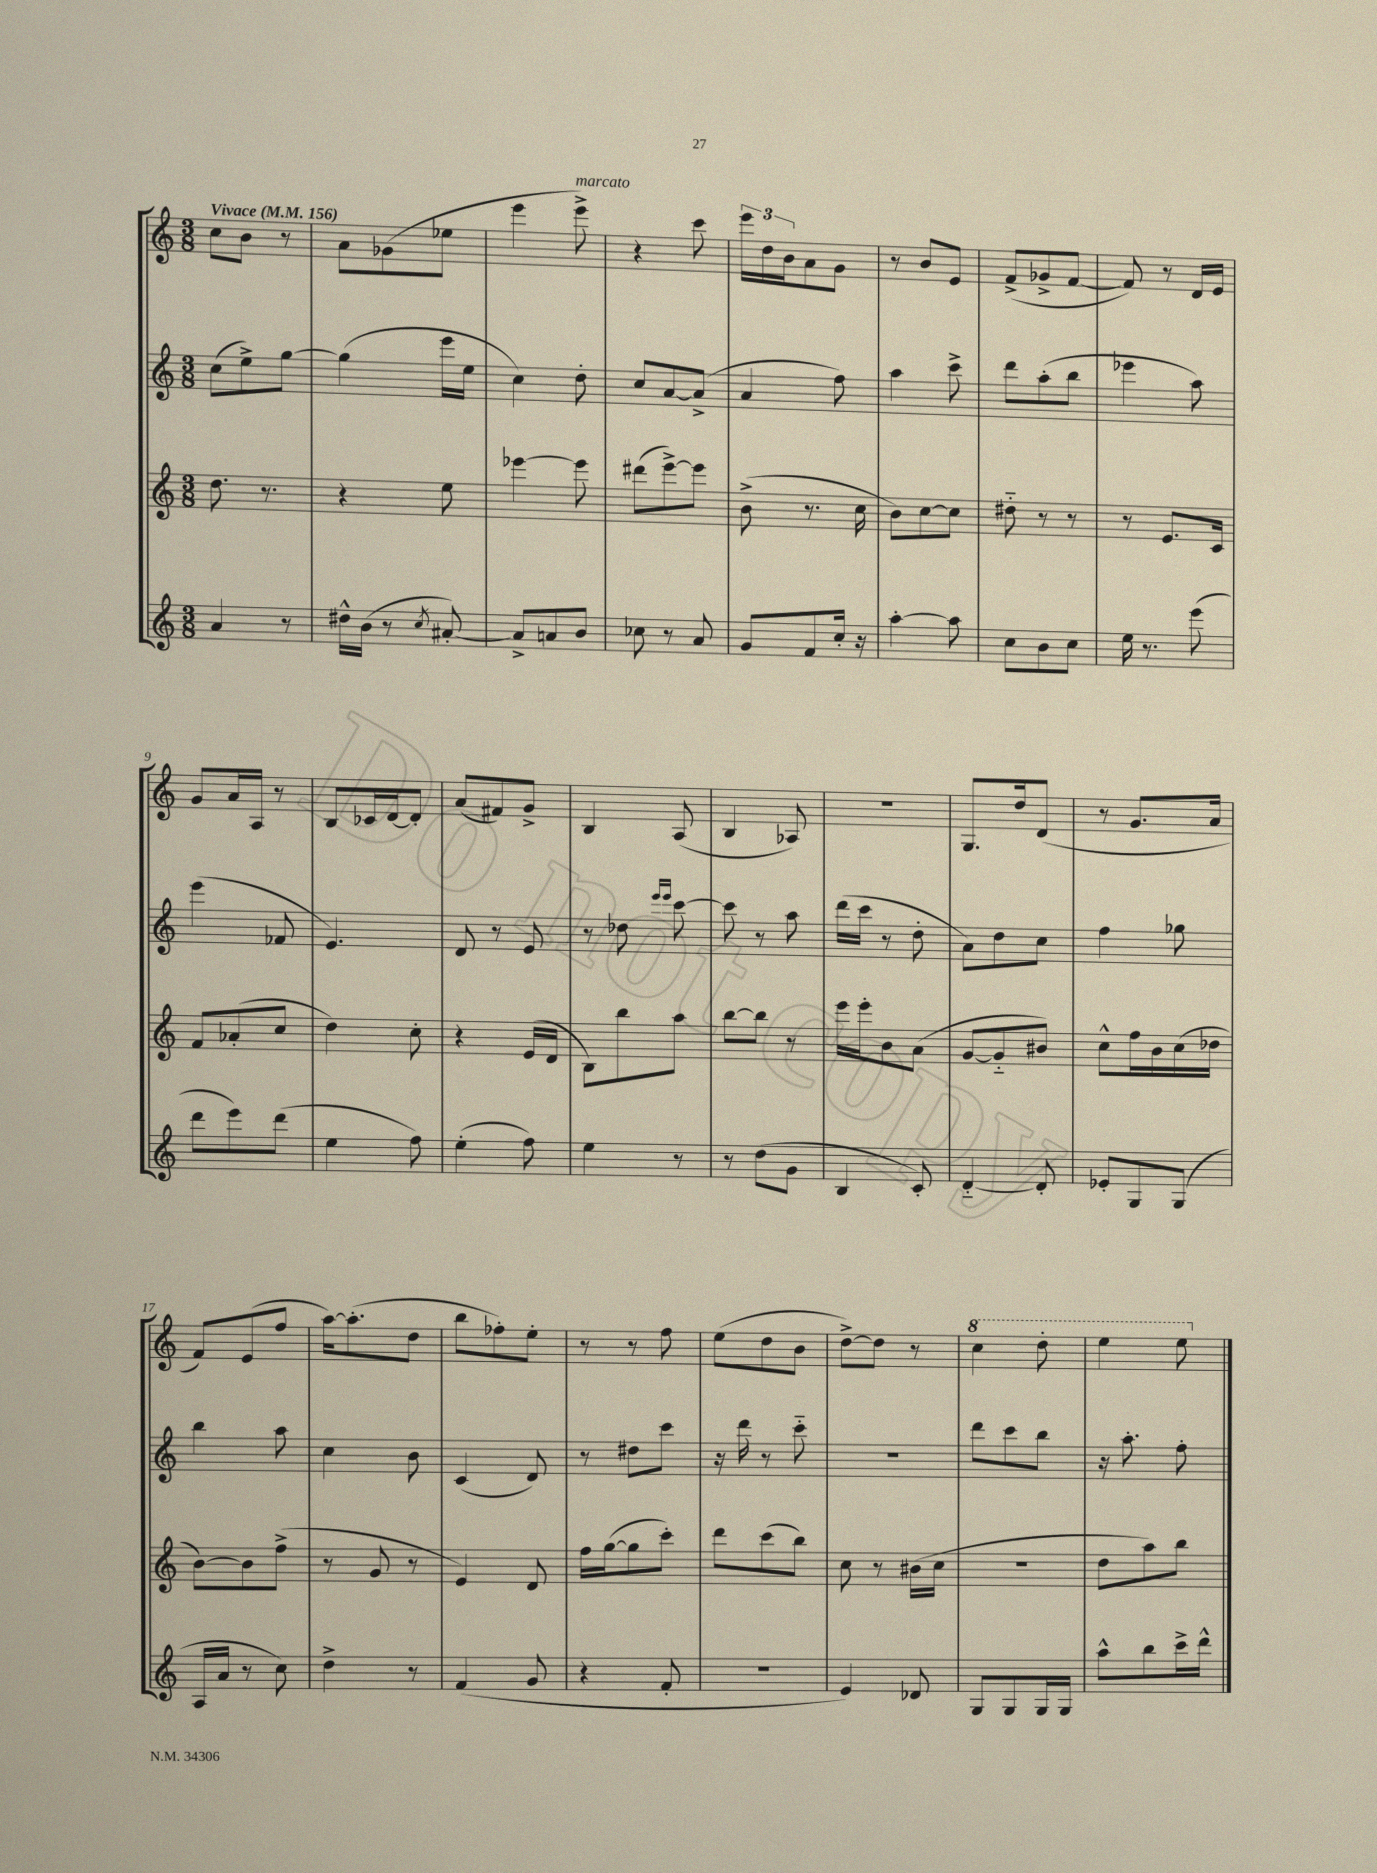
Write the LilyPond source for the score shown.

<<
\new StaffGroup <<
\new Staff = "s0" {
    \clef treble \key c \major \numericTimeSignature \time 3/8 \tempo "Vivace" 4 = 156
    c''8 b'8 r8 |
    a'8 ges'8( ees''8 |
    e'''4 e'''8->^\markup { \italic "marcato" }) |
    r4 c'''8 |
    \tuplet 3/2 { e'''16 d''16 b'16 } a'8 g'8 |
    r8 b'8 e'8 |
    f'8->( ges'8-> f'8~ |
    f'8) r8 d'16 e'16 |
    g'8 a'16 a16 r8 |
    b8 ces'16 d'16~ d'8-. |
    a'8( fis'8) g'8-> |
    b4 a8( |
    b4 aes8) |
    R4. |
    g8. d''16 d'8( |
    r8 g'8. a'16 |
    f'8) e'8( f''8 |
    a''16~) a''8.-.( d''8 |
    b''8 fes''8-.) e''8-. |
    r8 r8 f''8 |
    e''8( d''8 b'8 |
    d''8~->) d''8 r8 |
    \ottava #1 c'''4 d'''8-. |
    e'''4 e'''8 \ottava #0 \bar "|." |
}
\new Staff = "s1" {
    \clef treble \key c \major \numericTimeSignature \time 3/8
    c''8( e''8->) g''8~ |
    g''4( e'''16 e''16 |
    c''4) d''8-. |
    c''8 a'8~ a'8->( |
    a'4 f''8) |
    a''4 c'''8-> |
    d'''8 a''8-.( b''8 |
    ees'''4 a''8) |
    e'''4( fes'8 |
    e'4.) |
    d'8 r8 e'8 |
    r8 des''8 \grace { e'''16 e'''16 } c'''8~ |
    c'''8 r8 a''8 |
    d'''16( c'''16 r8 d''8-. |
    a'8) d''8 c''8 |
    f''4 ges''8 |
    b''4 a''8 |
    c''4 b'8 |
    c'4( d'8) |
    r8 dis''8 c'''8 |
    r16 d'''16 r8 c'''8-_ |
    R4. |
    d'''8 c'''8 b''8 |
    r16 a''8.-. f''8-. \bar "|." |
}
\new Staff = "s2" {
    \clef treble \key c \major \numericTimeSignature \time 3/8
    d''8. r8. |
    r4 e''8 |
    ees'''4~ ees'''8 |
    dis'''8( e'''8~->) e'''8 |
    b'8->( r8. c''16 |
    b'8) c''8~ c''8 |
    dis''8-_ r8 r8 |
    r8 e'8. c'16 |
    f'8 aes'8-.( c''8 |
    d''4) c''8-. |
    r4 e'16( d'16 |
    b8) b''8 a''8 |
    b''8~ b''8 r8 |
    e'''16 e'''16-. b'8 a'8( |
    g'8~ g'8-_ bis'8) |
    c''8-^ f''16 b'16 c''16( des''16 |
    b'8~) b'8 f''8->( |
    r8 g'8 r8 |
    e'4) d'8 |
    f''16 g''16~( g''8 c'''8-.) |
    d'''8 c'''8( b''8) |
    c''8 r8 bis'16( c''16 |
    r4. |
    d''8 a''8) b''8 \bar "|." |
}
\new Staff = "s3" {
    \clef treble \key c \major \numericTimeSignature \time 3/8
    a'4 r8 |
    dis''16-^ b'16( r8 \acciaccatura { c''8 } ais'8~-.) |
    ais'8-> a'8 b'8 |
    ces''8 r8 a'8 |
    g'8 f'8 c''16-. r16 |
    a''4~-. a''8 |
    c''8 b'8 c''8 |
    e''16 r8. e'''8( |
    d'''8 e'''8) d'''8( |
    e''4 f''8) |
    e''4-.( f''8) |
    e''4 r8 |
    r8 d''8( g'8 |
    b4 c'8-.) |
    d'4~-_ d'8-. |
    ees'8-. g8 g8( |
    a16 a'16 r8 c''8) |
    d''4-> r8 |
    f'4( g'8 |
    r4 f'8-. |
    R4. |
    e'4) des'8 |
    g8 g8 g16 g16 |
    a''8-^ b''8 c'''16-> d'''16-^ \bar "|." |
}
>>
>>
